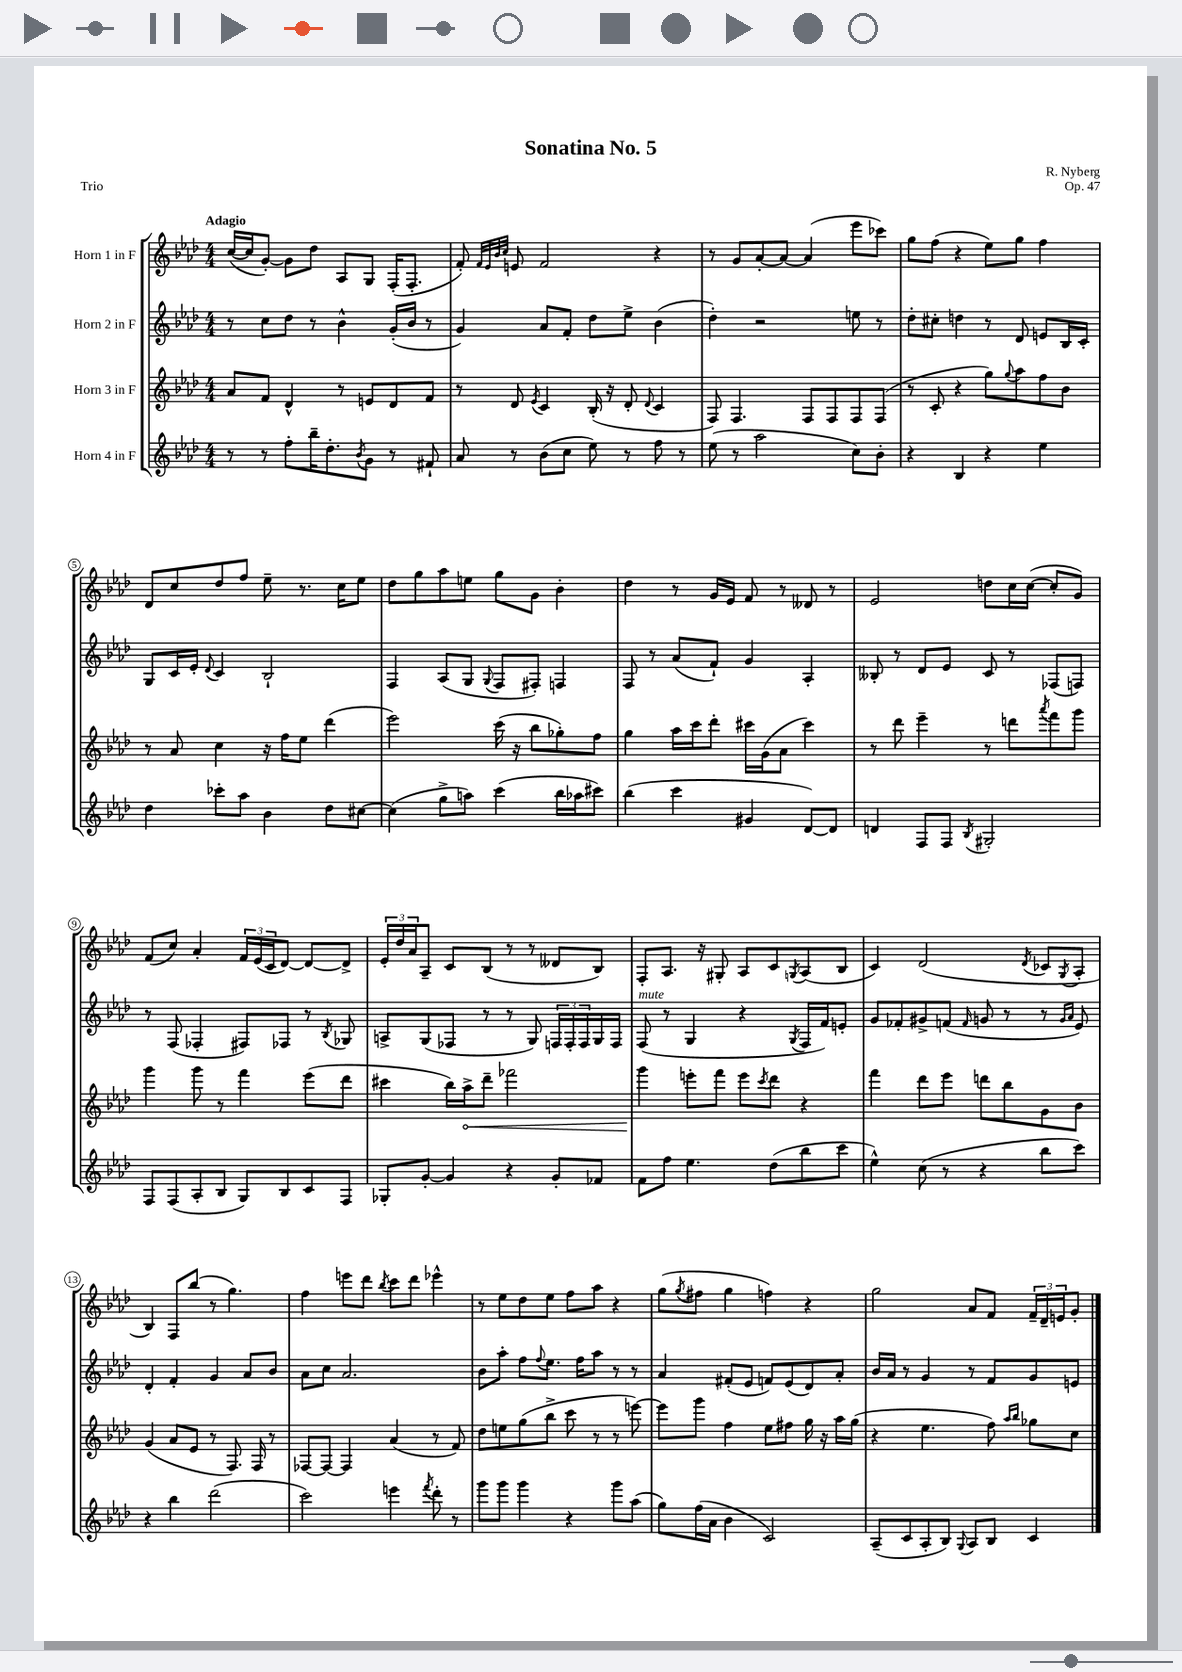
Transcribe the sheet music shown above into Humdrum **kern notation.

**kern	**kern	**kern	**kern
*staff4	*staff3	*staff2	*staff1
*clefG2	*clefG2	*clefG2	*clefG2
*k[b-e-a-d-]	*k[b-e-a-d-]	*k[b-e-a-d-]	*k[b-e-a-d-]
*M4/4	*M4/4	*M4/4	*M4/4
8r	8a-	8r	([16cc
.	.	.	16cc]
8r	8f	8cc	[8g')
8ff'	4d-^^	8dd-	8g]
16bb-~	.	8r	8dd-
8.dd-'	.	.	.
.	8r	4b-^^	8A-
8qb-	.	.	.
8g	8e	.	8G
8r	8d-	(16g'	(16F'
.	.	16b-	8.F'
8f#`	8f	8r	.
=	=	=	=
8a-	8r	4g)	8f')
.	.	.	32qqf
.	.	.	32qqe-
.	.	.	32qqb-
.	.	.	32qqcc
8r	8d-	.	8e
.	8qe-	.	.
(8b-	4c	8a-	2f
8cc	.	8f'	.
8ee-)	(16B-'	8dd-	.
.	16r	.	.
8r	8d-'	8ee-^	.
.	8qqd-	.	.
8ff	4c	(4b-	4r
8r	.	.	.
=	=	=	=
(8ee-	8F)	4dd-')	8r
8r	4.F	.	8g
2aa-	.	2r	[8a-'
.	.	.	8a-_
.	8F	.	(4a-]
.	8F	.	.
8cc)	8F	8ee	8eee-
8b-'	(8F	8r	8ccc-)
=	=	=	=
4r	8r	8dd-'	8gg
.	8c'	8cc#'	(8ff
4B-	4r	4dd	4r
4r	8gg)	8r	8ee-)
.	8qqgg	.	.
.	8aa-	8d-	8gg
4ee-	8ff	8e	4ff
.	8b-	16B-	.
.	.	16c'	.
=	=	=	=
4dd-	8r	8G	8d-
.	8a-	16c	8cc
.	.	16e-'	.
.	.	8qqd-	.
8ccc-'	4cc	4c	8dd-
8aa-	.	.	8ff
4b-	16r	2B-`	8ee-~
.	16ff	.	.
.	8ee-	.	8.r
8dd-	(4ddd-	.	.
.	.	.	16cc
[8cc#	.	.	8ee-
=	=	=	=
(4cc#]	2eee-)	4F	8dd-
.	.	.	8gg
8gg^	.	(8A-	8aa-
8aa)	.	8G	8ee
.	.	8qqG	.
(4ccc	(16ccc	8F	8gg
.	16r	.	.
.	8bb-	8F#')	8g
16bb-	8gg-')	4F	4b-'
16aa-	.	.	.
8ccc#)	8ff	.	.
=	=	=	=
(4bb-	4gg	8F	4dd-
.	.	8r	.
4ccc	16aa-	(8a-	8r
.	16ccc	.	.
.	8ddd-'	8f`)	16g
.	.	.	16e-
4g#	16ccc#	4g	8f
.	(16g	.	.
.	8a-	.	8r
[8d-)	4ccc#)	4A-'	8d--
8d-]	.	.	8r
=	=	=	=
4d	8r	8B--'	2e-
.	8ddd-	8r	.
8F	4eee-~	8d-	.
8F	.	8e-	.
8qB-	.	.	.
2G#'	8r	8c	8dd
.	8ddd	8r	16cc
.	.	.	([16cc
.	8qaaa-	.	.
.	8fff	(8F-	8cc']
.	8ggg	8F)	8g)
=	=	=	=
8F	4ggg	8r	(8f
(8F	.	(8F	8cc)
8A-'	8ggg	4F-'	4a-'
8B-	8r	.	.
8G)	4fff	8F#)	24f
.	.	.	(24e-
.	.	.	24c
8B-	.	8F-	[8d-)
8c	(8eee-	8r	8d-_
.	.	8qB-	.
8F	8ddd-	8G-	8d-^]
=	=	=	=
8G-'	4ccc#	8A^	24e-'
.	.	.	24dd-
.	.	.	24a-
[8g'	.	(8G	8A-~
4g]	16bb-)	8F-	8c
.	16aa-^	.	.
.	8ddd-~	8r	(8B-
4r	2fff-	8r	8r
.	.	8G)	8r
8g'	.	24F	8d--
.	.	24F'	.
.	.	24F	.
8f-	.	16G	8B-)
.	.	16F	.
=	=	=	=
8f	4ggg	(8F	8F'
8ff	.	8r	8.A-
4.ee-	8eee'	4G	.
.	.	.	16r
.	8fff	.	8G#'
.	8eee	4r	8A-
.	8qccc	.	.
(8dd-	8ddd-	.	8c
.	.	8qG	8qG
8bb-	4r	16F	(8A-
.	.	16f)	.
8ccc	.	8e'	8B-
=	=	=	=
4ee-^^)	4fff	8g	4c)
.	.	8f-'	.
(8cc	8ddd-	8g#^	(2d-
8r	8eee-	(8f	.
.	.	16qqf	.
4r	8ddd	8g	.
.	8bb-	8r	.
.	.	.	8qd-
8bb-	8g	8r	8c-
.	.	16qqg	.
.	.	16qqa-	8qG
8ccc)	8b-	8e-)	8A-'
=	=	=	=
4r	(4g	4d-'	4B-)
4bb-	8a-	4f'	8F
.	8e-	.	(8bb-
(2ddd-	8r	4g	8r
.	8.F)	.	4.gg)
.	.	8a-	.
.	16F	.	.
.	8r	8b-	.
=	=	=	=
2ccc)	[8F-	8a-	4ff
.	8F-_	8cc	.
.	4F-]	2.a-	8eee
.	.	.	8ddd-
.	.	.	8qbb-
4eee	(4a-	.	8ccc
.	.	.	8ddd-
8qfff	.	.	.
8ddd-'	8r	.	4eee-^^
8r	8f)	.	.
=	=	=	=
8ggg	8dd-	8b-	8r
8ggg	8ee	8aa-'	8ee-
4ggg	(8gg	8ff	8dd-
.	.	8qqff	.
.	8bb-^	8.ee-	8ee-
4r	8ccc	.	8ff
.	.	16ff	.
.	8r	8aa-	8aa-
8ggg	8r	8r	4r
(8aa-	[8eee)	8r	.
=	=	=	=
8gg)	8eee]	4a-	(8gg
.	.	.	8qgg
(16ff	8ggg	.	8ff#
16a-	.	.	.
4b-	4ff	(8f#'	4gg
.	.	8e-	.
2c)	8ee-	8f)	4ff)
.	8ff#	(8e-	.
.	16gg	8d-)	4r
.	16r	.	.
.	16aa-	8a-'	.
.	(16gg	.	.
=	=	=	=
(8A-~	4r	16b-	2gg
.	.	16a-	.
8c	.	8r	.
8A-'	4.ee-	4g	.
8B-)	.	.	.
8qqG	.	.	.
8A-	.	8r	8a-
8B-	8ff)	8f	8f
.	16qqaa-	.	.
.	16qqbb-	.	.
4c	8gg-	8g	24f~
.	.	.	24d-~
.	.	.	24e
.	8cc	8e	8g'
==	==	==	==
*-	*-	*-	*-
